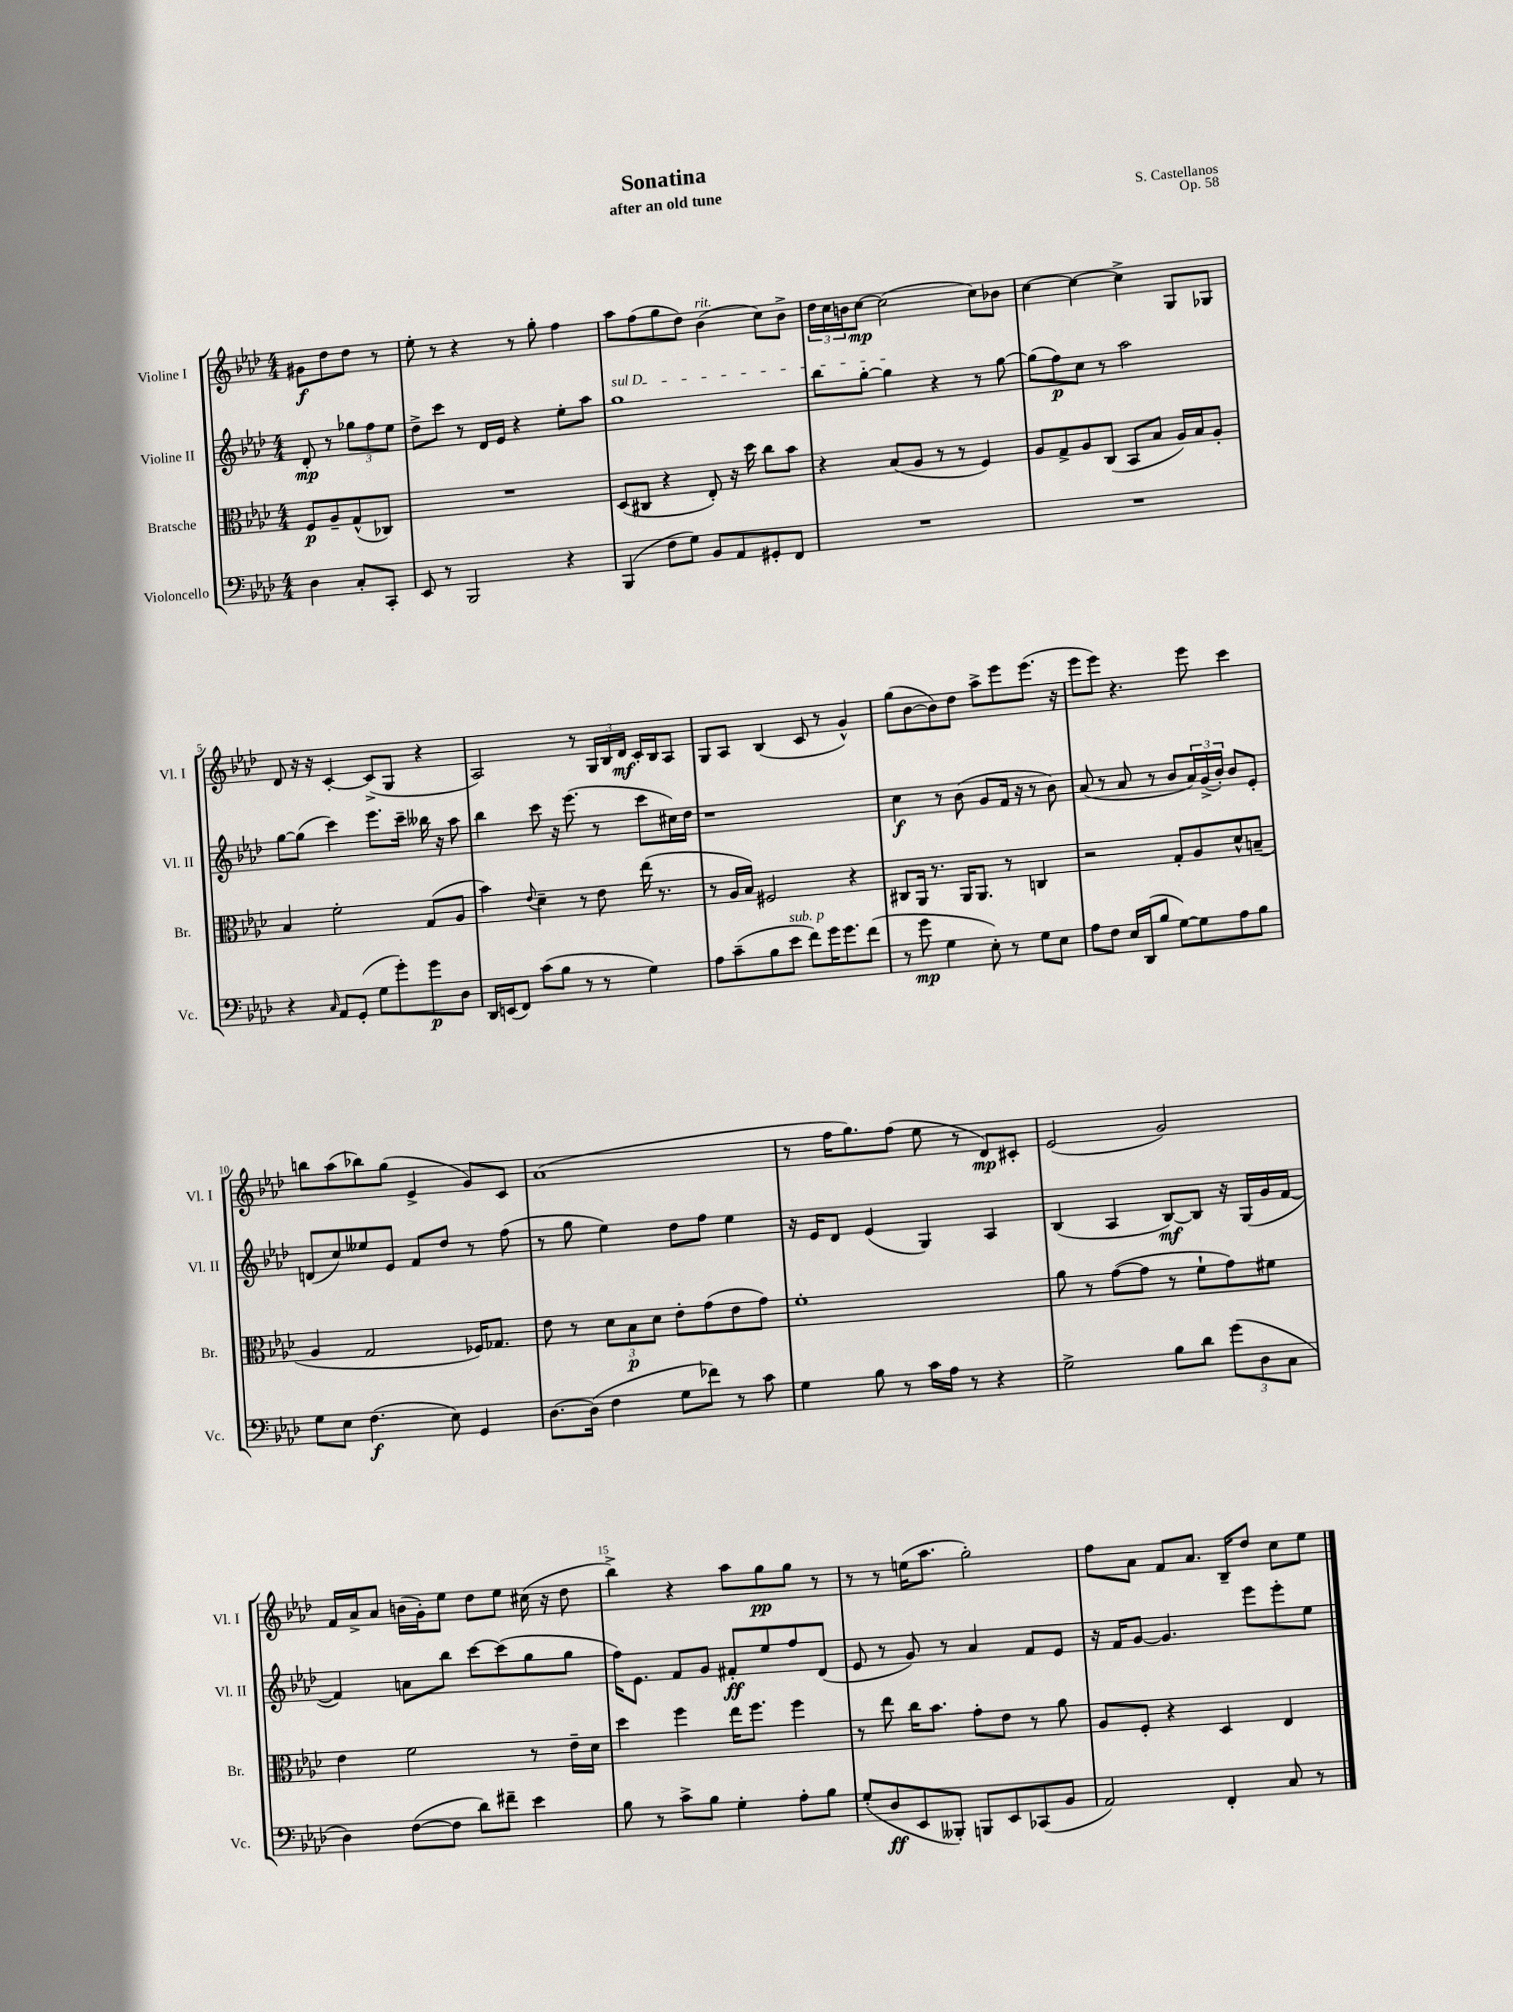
\header { title = "Sonatina" composer = "S. Castellanos" subtitle = "after an old tune" opus = "Op. 58" }
<<
\new StaffGroup <<
\new Staff = "s0" \with { instrumentName = "Violine I" shortInstrumentName = "Vl. I" } {
    \clef treble \key aes \major \numericTimeSignature \time 4/4 \partial 2
    gis'8\f des''8 des''8 r8 |
    ees''8-. r8 r4 r8 g''8-. f''4 |
    aes''8 f''8( g''8 des''8) bes'4^\markup { \italic "rit." }( c''8) bes'8-> |
    \tuplet 3/2 { des''16 c''16 b'16 } c''8~\mp c''2( c''8) bes'8 |
    c''4~ c''4~ c''4-> g8 ges8 |
    des'8 r16 r16 c'4~-. c'8->( g8 r4 |
    aes2) r8 \tuplet 3/2 { g16 bes16 des'16\mf } c'16-. bes16 aes8 |
    g8 aes8 bes4( c'8 r8 g'4-^) |
    g''8( bes'8~ bes'8) des''8 aes''8-> ees'''8 ees'''8.( r16 |
    ees'''8 ees'''8) r4. ees'''8 c'''4 |
    b''8 aes''8( bes''8) g''8( ees'4-> g'8) c'8 |
    aes'1( |
    r8 f''16 g''8.) f''8( ees''8 r8 des'8\mp) cis'8-. |
    ees'2( g'2) |
    f'16 aes'16-> aes'8 b'16( g'16-.) ees''8 des''8 ees''8 cis''16( r16 des''8 |
    bes''4->) r4 aes''8 g''8\pp g''8 r8 |
    r8 r8 e''16( aes''8. g''2-.) |
    f''8 aes'8 f'8 aes'8. bes16-- des''8 c''8 ees''8 \bar "|." |
}
\new Staff = "s1" \with { instrumentName = "Violine II" shortInstrumentName = "Vl. II" } {
    \clef treble \key aes \major \numericTimeSignature \time 4/4 \partial 2
    des'8-.\mp r8 \tuplet 3/2 { ges''8 f''8 ees''8 } |
    des''8-> c'''8 r8 des'16 ees'16 r4 ees''8-. aes''8 |
    \once \override TextSpanner.bound-details.left.text = \markup { \italic "sul D" } g''1\startTextSpan |
    bes''8 g''8~-. g''4\stopTextSpan r4 r8 g''8~ |
    g''8( f''8\p) c''8 r8 aes''2 |
    g''8~ g''8( c'''4) ees'''8. c'''16-- beses''16 r16 aes''8 |
    bes''4 c'''8 r16 ees'''8.( r8 c'''8 cis''16) des''16 |
    r1 |
    c''4\f r8 bes'8( g'8 f'16 r16 r8 bes'8) |
    aes'8( r8 aes'8 r8 bes'8 \tuplet 3/2 { aes'16) g'16->( bes'16-.) } bes'8 ees'8-. |
    d'8( c''8) eeses''8 ees'8 f'8 des''8 r8 f''8( |
    r8 g''8 ees''4) des''8 f''8 ees''4 |
    r16 ees'16 des'8 ees'4( g4) aes4 |
    bes4( aes4 bes8~\mf) bes8 r16 g16( g'16 f'16~ |
    f'4) a'8 bes''8 c'''8~ c'''8( g''8 g''8 |
    f''16) ees'8. f'8 g'8 fis'8-.\ff ees''8 f''8 des'8( |
    ees'8 r8 g'8) r8 aes'4 f'8 ees'8 |
    r16 f'16 g'8~ g'4. ees'''8 ees'''8-. ees''8 \bar "|." |
}
\new Staff = "s2" \with { instrumentName = "Bratsche" shortInstrumentName = "Br." } {
    \clef alto \key aes \major \numericTimeSignature \time 4/4 \partial 2
    f8\p aes8-- g8-^( ces8) |
    R1 |
    des8( cis8 r4 ees8-.) r16 des''16 c''8 bes'8 |
    r4 bes8( aes8 r8 r8 f4) |
    aes8 g8-> aes8 c8( bes,8 bes8 aes16) bes16 aes8-. |
    bes4 f'2-. g8( aes8 |
    bes'4) \appoggiatura { ees'8 } des'4-- r8 ees'8 ees''16( r8. |
    r8 aes16 bes16) fis2 r4 |
    cis8 aes,16 r8. aes,16 aes,8. r8 c4 |
    r2 g8-. aes8 des'8-^ b8--( |
    aes4 g2 fes16) ges8. |
    ees'8 r8 \tuplet 3/2 { des'8 bes8\p des'8 } ees'8-. g'8( ees'8 g'8) |
    f'1-. |
    aes'8 r8 g'8~( g'8 r8 f'8-! g'8) fis'8 |
    ees'4 f'2 r8 ees'16-- des'16 |
    des''4 f''4 ees''16 f''8. f''4 |
    r8 ees''8 c''16 bes'8. g'8-. ees'8 r8 aes'8 |
    aes8 f8-. r4 des4 ees4 \bar "|." |
}
\new Staff = "s3" \with { instrumentName = "Violoncello" shortInstrumentName = "Vc." } {
    \clef bass \key aes \major \numericTimeSignature \time 4/4 \partial 2
    des4 c8-. c,8-. |
    ees,8 r8 bes,,2 r4 |
    bes,,4( f8 g8) bes,8 aes,8 gis,8-. f,8 |
    R1 |
    R1 |
    r4 \grace { c16 } aes,8 g,8-.( g8 g'8-.) g'8\p des8 |
    des,16 e,16( f,8) c'8( bes8 r8 r8 g4) |
    aes8 c'8--( bes8 ees'8^\markup { \italic "sub. p" } f'8) g'16 g'8. f'8( |
    r8 g'8\mp g4 ees8-.) r8 g8 ees8 |
    aes8 f8 ees16 des,16( bes8 g8~) g8 aes8 bes8 |
    g8 ees8 f4.\f( ees8) g,4 |
    des8.~ des16( f4 g8 fes'8) r8 c'8 |
    g4 bes8 r8 c'16 aes16 r8 r4 |
    g2-> bes8 des'8 \tuplet 3/2 { g'8( des8 c8 } |
    des4) f8~( f8 des'8) fis'8-- ees'4 |
    bes8 r8 c'8-> bes8 g4-. aes8-. bes8 |
    g8-.( des8\ff ees,8 beses,,8-.) b,,8 ees,8 ces,8( bes,8 |
    aes,2) f,4-. c8 r8 \bar "|." |
}
>>
>>
\layout { \context { \Score \override BarNumber.break-visibility = ##(#f #t #t) barNumberVisibility = #(every-nth-bar-number-visible 5) } }
